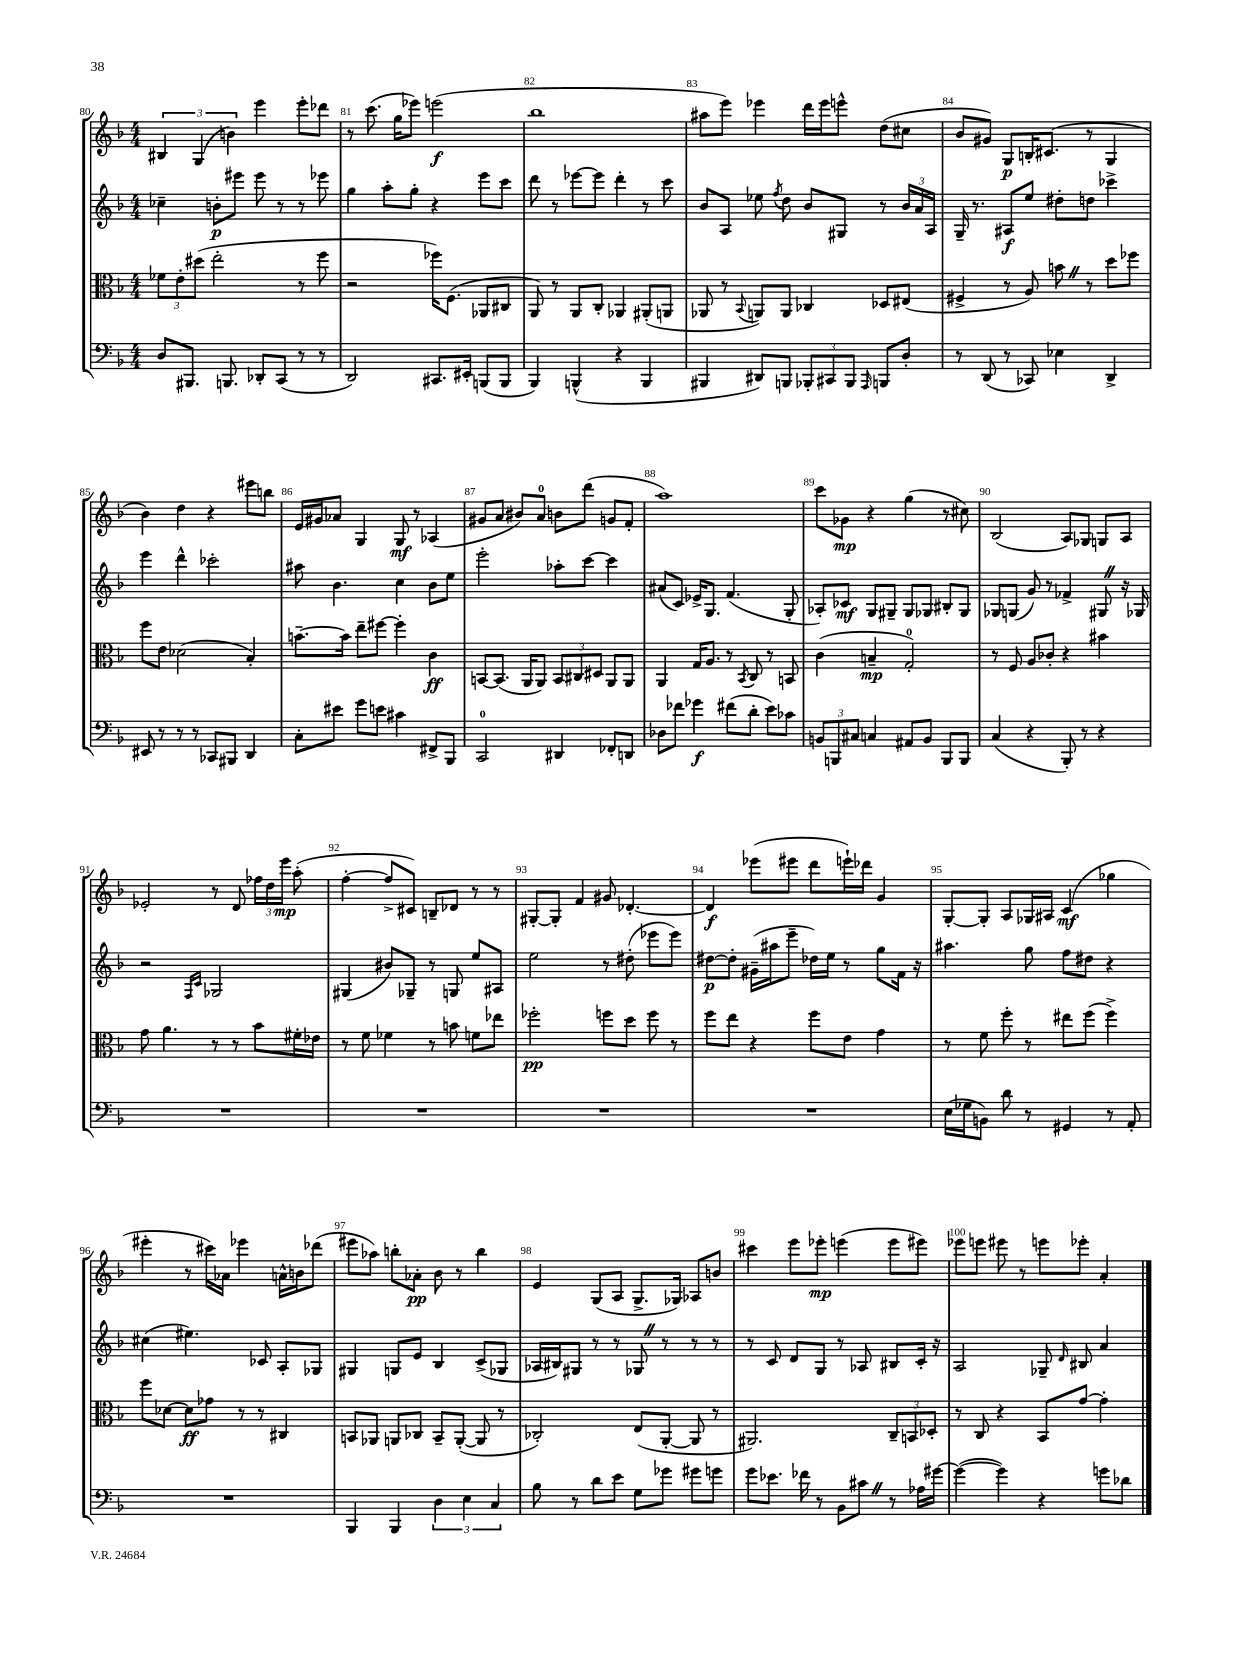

**kern	**dynam	**kern	**dynam	**kern	**dynam	**kern	**dynam
*part4	*part4	*part3	*part3	*part2	*part2	*part1	*part1
*staff4	*staff4	*staff3	*staff3	*staff2	*staff2	*staff1	*staff1
*clefF4	*	*clefC3	*	*clefG2	*	*clefG2	*
*k[b-]	*	*k[b-]	*	*k[b-]	*	*k[b-]	*
*M4/4	*	*M4/4	*	*M4/4	*	*M4/4	*
=80	=80	=80	=80	=80	=80	=80	=80
8D/L	.	12f-X\L	.	4cc-X~\	.	6B#X/	.
.	.	12e'\	.	.	.	.	.
8.BBB#X/J	.	.	.	.	.	.	.
.	.	(12dd#X\J	.	.	.	(6G/	.
.	.	2ee'\	.	8bn'\L	p	.	.
8.BBBn/	.	.	.	.	.	.	.
.	.	.	.	.	.	6bn\)	.
.	.	.	.	8eee#X\J	.	.	.
8DD-X'/L	.	.	.	8eee#\	.	4eee\	.
(8CC/J	.	.	.	8r	.	.	.
8r	.	8r	.	8r	.	8eee'\L	.
8r	.	8ff\	.	8eee-X\	.	8ddd-X\J	.
=81	=81	=81	=81	=81	=81	=81	=81
2DD/)	.	2r	.	4gg\	.	8r	.
.	.	.	.	.	.	(8.ccc\	.
.	.	.	.	8aa'\L	.	.	.
.	.	.	.	.	.	16gg\KL	.
.	.	.	.	8gg'\J	.	8eee-X\J)	.
8.CC#X/L	.	16ff-X\KL)	.	4r	.	(2eeen\	f
.	.	(8.F\J	.	.	.	.	.
16EE#X'/Jk	.	.	.	.	.	.	.
(8BBBn/L	.	8AA-X/L	.	8eee\L	.	.	.
8BBB/J	.	8C#X/J	.	8ccc\J	.	.	.
=82	=82	=82	=82	=82	=82	=82	=82
4BBB-/)	.	8AA/)	.	8ddd\	.	1bb-	.
.	.	8r	.	8r	.	.	.
(4BBBn^^/	.	8AA/L	.	[8eee-X\L	.	.	.
.	.	8C'/J	.	8eee-\J]	.	.	.
4r	.	4AA-X/	.	4ddd'\	.	.	.
4BBB/	.	(8AA#X'/L	.	8r	.	.	.
.	.	8AAn/J	.	8ccc\	.	.	.
=83	=83	=83	=83	=83	=83	=83	=83
4BBB#X/	.	8AA-X/	.	8b-/L	.	8aa#X\L	.
.	.	8r	.	8A/J	.	8eee\J)	.
.	.	8qqBB-/	.	.	.	.	.
8DD#X/L)	.	8AAn/L)	.	8ee-X\	.	4eee-X\	.
.	.	.	.	8qff/	.	.	.
8BBBn/J	.	8AA/J	.	8dd\	.	.	.
12BBB-X'/L	.	4C-X/	.	8b-/L	.	16ddd\LL	.
.	.	.	.	.	.	16eee-\J	.
12CC#X/	.	.	.	.	.	.	.
.	.	.	.	8G#X/J	.	8eeen^^\J	.
12BBB-/J	.	.	.	.	.	.	.
16qqAAA/	.	.	.	.	.	.	.
8BBBn/L	.	8D-X/L	.	8r	.	(8dd\L	.
8D'/J	.	(8E#X/J	.	24b-/LL	.	8cc#X\J	.
.	.	.	.	24a/	.	.	.
.	.	.	.	24A/JJ	.	.	.
=84	=84	=84	=84	=84	=84	=84	=84
8r	.	4F#X^/	.	16G~/	.	8b-/L	.
.	.	.	.	8.r	.	.	.
(8DD/	.	.	.	.	.	8g#X/J)	.
8r	.	8r	.	8A#X/L	f	8G/L	p
8CC-X/)	.	8A/)	.	8ee/J	.	16Bn'/K	.
.	.	.	.	.	.	(8.c#X/J	.
4E-X\	.	8bnZ\	.	8dd#X'\L	.	.	.
.	.	8r	.	8ddn\J	.	8r	.
4DD^/	.	8dd\L	.	4ccc-X^\	.	4G/	.
.	.	8ff-X\J	.	.	.	.	.
!!LO:LB:g=z
=85	=85	=85	=85	=85	=85	=85	=85
8EE#X/	.	8ff\L	.	4eee\	.	4b-\)	.
8r	.	8e\J	.	.	.	.	.
8r	.	(2d-X\	.	4ddd^^\	.	4dd\	.
8r	.	.	.	.	.	.	.
8CC-X/L	.	.	.	2ccc-X'\	.	4r	.
8BBB#X/J	.	.	.	.	.	.	.
4DD/	.	4B-'/)	.	.	.	8eee#X\L	.
.	.	.	.	.	.	8bbn\J	.
=86	=86	=86	=86	=86	=86	=86	=86
8C'\L	.	[8.bn~\L	.	8aa#X\	.	16e/LL	.
.	.	.	.	.	.	16g#X/J	.
8e#X\J	.	.	.	4.b-\	.	8a-X/J	.
.	.	16b\Jk]	.	.	.	.	.
8g\L	.	8ee~\L	.	.	.	4G/	.
8en\J	.	[8ff#X\J	.	.	.	.	.
4c#X\	.	4ff#'\]	.	4cc\	.	8G/	mf
.	.	.	.	.	.	8r	.
8FF#X^/L	.	4c\	ff	8b-\L	.	(4A-X/	.
8BBB-/J	.	.	.	8ee\J	.	.	.
=87	=87	=87	=87	=87	=87	=87	=87
2CC/	.	[8BBn/L	.	2eee'\	.	8g#X/L	.
.	.	(8.BB/J]	.	.	.	8a/J	.
.	.	.	.	.	.	8b#X/L)	.
.	.	16AA/KL	.	.	.	.	.
.	.	8AA/J)	.	.	.	8a/J	.
4DD#X/	.	12BB/L	.	8aa-X'\L	.	8bn\L	.
.	.	12C#X/	.	.	.	.	.
.	.	.	.	[8ccc\J	.	(8ddd\J	.
.	.	12D#X/J	.	.	.	.	.
8FF-X'/L	.	8AA/L	.	4ccc\]	.	8gn/L	.
8DDn/J	.	8AA/J	.	.	.	8f'/J	.
=88	=88	=88	=88	=88	=88	=88	=88
8D-X\L	.	4AA/	.	(8a#X/L	.	1aa)	.
8f-X\J	.	.	.	8c/J)	.	.	.
4g-X\	f	16G/KL	.	16e-X^/KL	.	.	.
.	.	8.A/J	.	8.G/J	.	.	.
(8f#X\L	.	8r	.	(4.f/	.	.	.
.	.	8qBB-/	.	.	.	.	.
8d'\J	.	8C/	.	.	.	.	.
8e\L)	.	8r	.	.	.	.	.
8c-X\J	.	8BBn/	.	8G'/	.	.	.
=89	=89	=89	=89	=89	=89	=89	=89
12BBn/L	.	(4c\	.	8A-X'/L)	.	8ccc\L	.
12BBBn/	.	.	.	.	.	.	.
.	.	.	.	8c-X/J	mf	8g-X\J	mp
12C#X/J	.	.	.	.	.	.	.
4Cn/	.	4Bn~/	mp	8G/L	.	4r	.
.	.	.	.	8G#X~/J	.	.	.
8AA#X/L	.	2G'/)	.	8G#/L	.	(4gg\	.
8BB/J	.	.	.	8G-X/J	.	.	.
8BBB/L	.	.	.	8B#X'/L	.	8r	.
8BBB/J	.	.	.	8G-/J	.	8cc#X\)	.
=90	=90	=90	=90	=90	=90	=90	=90
(4C/	.	8r	.	8G-X/L	.	(2B-/	.
.	.	8F/	.	(8Gn/J	.	.	.
4r	.	8A/L	.	8g/)	.	.	.
.	.	8c-X'/J	.	8r	.	.	.
8BBB-'/)	.	4r	.	4f-X^/	.	8A/L)	.
8r	.	.	.	.	.	8G-X/J	.
4r	.	4b#X\	.	8G#XZ/	.	8Gn/L	.
.	.	.	.	16r	.	8A/J	.
.	.	.	.	16G-X/	.	.	.
!!LO:LB:g=z
=91	=91	=91	=91	=91	=91	=91	=91
1r	.	8g\	.	2r	.	2e-X'/	.
.	.	4.a\	.	.	.	.	.
.	.	.	.	16qqF/LL	.	.	.
.	.	.	.	16qqc/JJ	.	.	.
.	.	8r	.	2G-X/	.	8r	.
.	.	8r	.	.	.	8d/	.
.	.	8b-\L	.	.	.	24ff-X\LL	.
.	.	.	.	.	.	24dd\	.
.	.	.	.	.	.	24eee\JJ	mp
.	.	16f#X'\L	.	.	.	(8aa'\	.
.	.	16e-X\JJ	.	.	.	.	.
=92	=92	=92	=92	=92	=92	=92	=92
1r	.	8r	.	(4G#X/	.	[4ff'\	.
.	.	8f\	.	.	.	.	.
.	.	4f-X\	.	8b#X/L)	.	8ff^/L]	.
.	.	.	.	8G-X~/J	.	8c#X/J)	.
.	.	8r	.	8r	.	8Bn~/L	.
.	.	8bn\	.	8Gn/	.	8d-X/J	.
.	.	8fn\L	.	8ee/L	.	8r	.
.	.	8ee-X\J	.	8A#X/J	.	8r	.
=93	=93	=93	=93	=93	=93	=93	=93
1r	.	2ff-X'\	pp	2ee\	.	[8G#X'/L	.
.	.	.	.	.	.	8G#'/J]	.
.	.	.	.	.	.	4f/	.
.	.	8ffn\L	.	8r	.	8g#X/	.
.	.	8dd\J	.	(8dd#X'\	.	[4.d-X'/	.
.	.	8ff\	.	8eee-X\L	.	.	.
.	.	8r	.	8eee-\J)	.	.	.
=94	=94	=94	=94	=94	=94	=94	=94
1r	.	8ff\L	.	[8dd#X\L	p	4d-/]	f
.	.	8ee\J	.	8dd#'\J]	.	.	.
.	.	4r	.	(16g#X~\LL	.	(8eee-X\L	.
.	.	.	.	16aa#X\J	.	.	.
.	.	.	.	8eee~\J	.	8eee#X\J	.
.	.	8ff\L	.	16dd-X\LL)	.	8ddd\L	.
.	.	.	.	16ee\JJ	.	.	.
.	.	8e\J	.	8r	.	16eeen`\L)	.
.	.	.	.	.	.	16ddd-X\JJ	.
.	.	4g\	.	8gg\L	.	4g/	.
.	.	.	.	16f\Jk	.	.	.
.	.	.	.	16r	.	.	.
=95	=95	=95	=95	=95	=95	=95	=95
(16E\LL	.	8r	.	4.aa#X\	.	[8G'/L	.
16G-X\J	.	.	.	.	.	.	.
8BBn\J)	.	8f\	.	.	.	8G'/J]	.
8d\	.	8ff'\	.	.	.	8A/L	.
8r	.	8r	.	8gg\	.	16G-X/L	.
.	.	.	.	.	.	16A#X/JJ	.
4GG#X/	.	8ee#X\L	.	8ff\L	.	(4c/	mf
.	.	(8ff\J	.	8dd#X\J	.	.	.
8r	.	4ff^\)	.	4r	.	4gg-X\	.
8AA'/	.	.	.	.	.	.	.
!!LO:LB:g=z
=96	=96	=96	=96	=96	=96	=96	=96
1r	.	8ff\L	.	(4cc#X\	.	4eee#X'\	.
.	.	[8d-X\J	.	.	.	.	.
.	.	8d-\L]	ff	4.ee#X\)	.	8r	.
.	.	8g-X\J	.	.	.	16ccc#X\LL)	.
.	.	.	.	.	.	16a-X\JJ	.
.	.	8r	.	.	.	4eee-X\	.
.	.	8r	.	8c-X/	.	.	.
.	.	4C#X/	.	8A'/L	.	16an^^\LL	.
.	.	.	.	.	.	16bn\J	.
.	.	.	.	8G-X/J	.	(8ddd-X\J	.
=97	=97	=97	=97	=97	=97	=97	=97
4BBB-/	.	8BBn/L	.	4G#X/	.	8eee#X\L	.
.	.	8AA-X/J	.	.	.	8aa-X\J)	.
4BBB-/	.	8AAn/L	.	8Gn/L	.	8bbn'\L	.
.	.	8C-X/J	.	8e/J	.	8a-X'\J	pp
6D\	.	8BB~/L	.	4B-/	.	8b-\	.
.	.	([8AA'/J	.	.	.	8r	.
6E\	.	.	.	.	.	.	.
.	.	8AA/]	.	(8c^/L	.	4bb\	.
6C/	.	.	.	.	.	.	.
.	.	8r	.	8G-X/J	.	.	.
=98	=98	=98	=98	=98	=98	=98	=98
8B-\	.	2C-X'/)	.	16A-X/LL	.	4e/	.
.	.	.	.	16B#X/J)	.	.	.
8r	.	.	.	8G#X/J	.	.	.
8d\L	.	.	.	8r	.	(8G/L	.
8e\J	.	.	.	8r	.	8A/J	.
8G\L	.	(8E/L	.	8G-XZ/	.	8.G^/L	.
8g-X\J	.	[8AA'/J	.	8r	.	.	.
.	.	.	.	.	.	16G-X/Jk)	.
8g#X\L	.	8AA/]	.	8r	.	8A-X/L	.
8gn\J	.	8r	.	8r	.	8bn/J	.
=99	=99	=99	=99	=99	=99	=99	=99
8g\L	.	2.AA#X/)	.	8r	.	4ccc#X\	.
8.e-X\J	.	.	.	8c/	.	.	.
.	.	.	.	8d/L	.	8eee\L	.
16f-X\	.	.	.	.	.	.	.
8r	.	.	.	8G/J	.	8eee-X'\J	mp
8BB-\L	.	.	.	8r	.	(4eeen\	.
8c#XZ\J	.	.	.	8A-X/	.	.	.
8r	.	12C~/L	.	8B#X/L	.	8eee\L	.
.	.	12BBn/	.	.	.	.	.
16A-X\LL	.	.	.	16c'/Jk	.	8eee#X\J)	.
.	.	12D-X'/J	.	.	.	.	.
[16g#X\JJ	.	.	.	16r	.	.	.
=100	=100	=100	=100	=100	=100	=100	=100
(4g#\_	.	8r	.	2A/	.	8eee-X\L	.
.	.	8C/	.	.	.	8eeen\J	.
4g#\])	.	4r	.	.	.	8eee#X\	.
.	.	.	.	.	.	8r	.
4r	.	8BB-/L	.	8G-X~/	.	8eeen\L	.
.	.	.	.	16qqd/	.	.	.
.	.	[8g/J	.	8B#X/	.	8eee-X'\J	.
8gn\L	.	4g'\]	.	4a/	.	4a'/	.
8d-X\J	.	.	.	.	.	.	.
==	==	==	==	==	==	==	==
*-	*-	*-	*-	*-	*-	*-	*-
